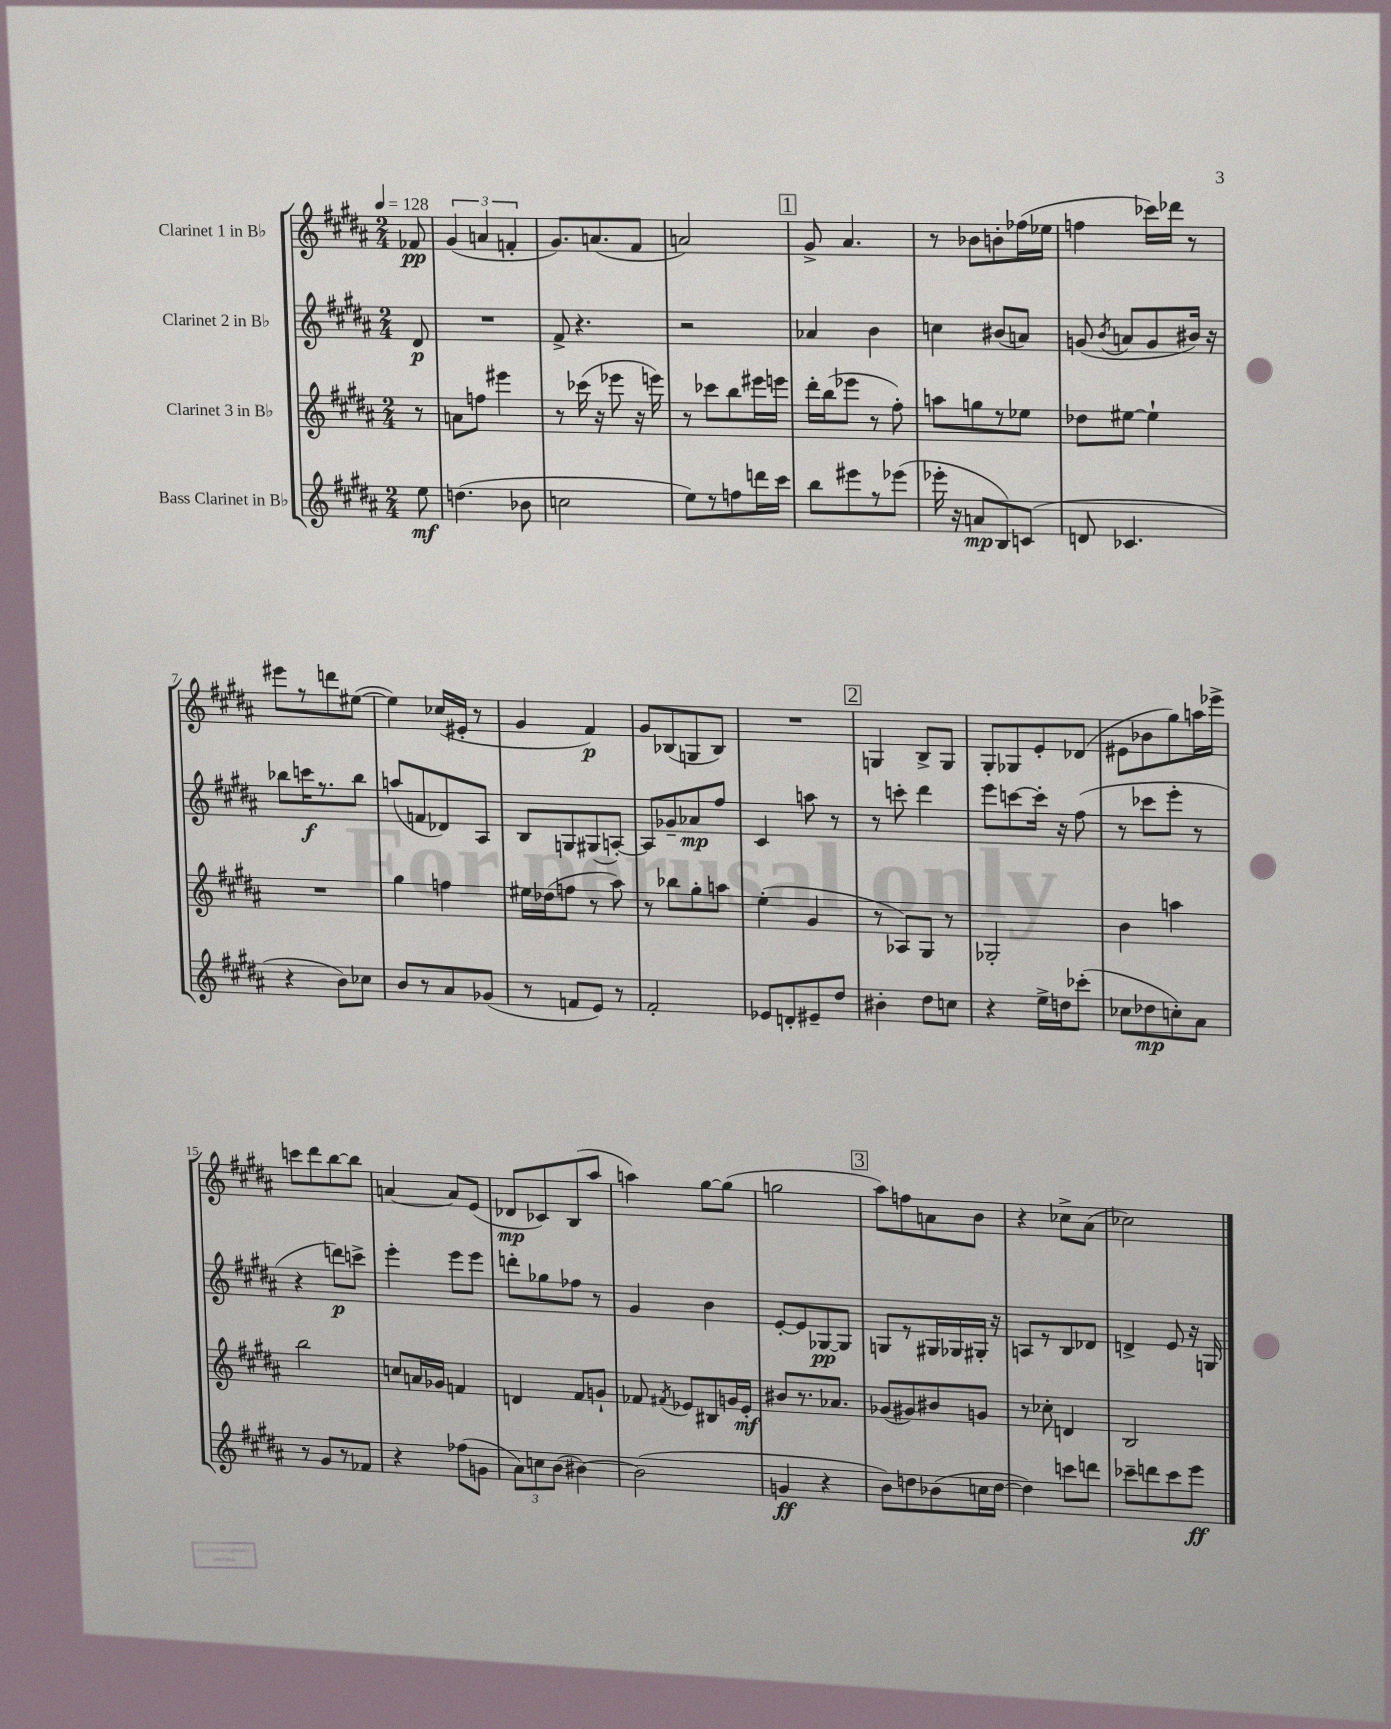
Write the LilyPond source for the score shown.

<<
\new StaffGroup <<
\new Staff = "s0" \with { instrumentName = "Clarinet 1 in Bb" } {
    \clef treble \key b \major \numericTimeSignature \time 2/4 \partial 8 \tempo 4 = 128
    \autoBeamOff fes'8\pp |
    \tuplet 3/2 { gis'4( a'4 f'4-. } |
    gis'8.[) a'8.( fis'8] |
    a'2) |
    \mark \markup { \box "1" } gis'8-> ais'4. |
    r8 bes'8[ b'8-. fes''16( ees''16] |
    f''4 ces'''16[) des'''16] r8 |
    eis'''8[ r8 d'''8 eis''8]~( |
    eis''4) ces''16[( eis'16]-. r8 |
    gis'4 fis'4\p) |
    gis'8[ bes8( g8 bes8]) |
    R2 |
    \mark \markup { \box "2" } g4 b8[-> g8] |
    gis8[-. ges8 e'8-. des'8]( |
    eis'8[ bes'8 gis''8) a''16 ees'''16]-> |
    c'''8[ dis'''8 b''8~ b''8] |
    a'4~ a'8[ e'8]( |
    des'8[\mp ces'8) b8( ais''8] |
    a''4) gis''8[~ gis''8]( |
    g''2 |
    \mark \markup { \box "3" } ais''8[) f''8 a'8 b'8] |
    r4 ces''8[-> ais'8]( |
    ces''2) \bar "|." |
}
\new Staff = "s1" \with { instrumentName = "Clarinet 2 in Bb" } {
    \clef treble \key b \major \numericTimeSignature \time 2/4 \partial 8
    \autoBeamOff dis'8\p |
    R2 |
    fis'8-> r4. |
    r2 |
    \mark \markup { \box "1" } aes'4 b'4 |
    c''4 bis'8[( a'8]) |
    g'8( \acciaccatura { b'8 } a'8[ g'8 bis'16]) r16 |
    bes''8[ c'''16\f r8. bes''8] |
    a''8[( f'8 des'8) ais8] |
    b8[ g8 gis8( a8]~-.) |
    a8[ ges'8-- aes'8\mp fis''8] |
    cis'4 a''8 r8 |
    \mark \markup { \box "2" } r8 c'''8-. dis'''4 |
    e'''8[ c'''8~ c'''16]-. r16 fis''8( |
    r8 ces'''8[ e'''8]-. r8 |
    r4 d'''8[\p) c'''8]-> |
    e'''4-. e'''8[ e'''8] |
    d'''8[-. ges''8 fes''8] r8 |
    gis'4 b'4 |
    e'8[~-. e'8 ges8~\pp ges8] |
    \mark \markup { \box "3" } g8[ r8 gis16 ges16 gis16]-. r16 |
    a8[ r8 b8 des'8] |
    d'4-> e'8 r16 g16 \bar "|." |
}
\new Staff = "s2" \with { instrumentName = "Clarinet 3 in Bb" } {
    \clef treble \key b \major \numericTimeSignature \time 2/4 \partial 8
    \autoBeamOff r8 |
    a'8[ f''8] eis'''4 |
    r8 ces'''16( r16 ees'''8 r16 e'''16) |
    r8 ces'''8[ b''8 eis'''16 e'''16] |
    \mark \markup { \box "1" } dis'''16[-. b''16( ees'''8] r8 fis''8-.) |
    a''8[ g''8 r8 ees''8] |
    des''8[ eis''8]~ eis''4-! |
    R2 |
    gis''4 f''4 |
    eis''16[ des''16( f''8] r8 ais''8) |
    r8 bes''8[ gis''8-. a''8] |
    e''4-.( gis'4 |
    \mark \markup { \box "2" } r8 aes8[) gis8] r8 |
    ges2-. |
    b'4 a''4 |
    b''2 |
    c''8[ a'16 ges'16] f'4 |
    d'4 fis'8[ g'8]-! |
    fes'8 \acciaccatura { fis'8 } ees'8[ bis8 g'16 ees'16]-.\mf |
    bis'8[ r8. aes'8.] |
    \mark \markup { \box "3" } ges'8[( gis'8) bis'8 g'8] |
    r8 ces''8-. d'4 |
    b2 \bar "|." |
}
\new Staff = "s3" \with { instrumentName = "Bass Clarinet in Bb" } {
    \clef treble \key b \major \numericTimeSignature \time 2/4 \partial 8
    \autoBeamOff e''8\mf |
    d''4.( bes'8 |
    c''2 |
    e''8[) r8 f''8 d'''16 cis'''16] |
    \mark \markup { \box "1" } b''8[ eis'''8 r8 ees'''8]( |
    ees'''16-. r16 a'8[\mp b8) c'8]( |
    d'8 ces'4. |
    r4 b'8[) ces''8] |
    b'8[ r8 ais'8 ges'8]( |
    r8 f'8[ e'8]) r8 |
    fis'2-. |
    ees'8[ d'8-. eis'8-- dis''8] |
    \mark \markup { \box "2" } bis'4-. dis''8[ c''8] |
    r4 e''16[-> d''16 ces'''8]-.( |
    ces''8[ des''8\mp c''8-.) ais'8] |
    r8 gis'8[ r8 fes'8] |
    r4 fes''8[( g'8] |
    \tuplet 3/2 { ais'8[) c''8 b'8]( } bis'4~) |
    bis'2( |
    g'4\ff r4 |
    \mark \markup { \box "3" } b'8[) d''8 bes'8( c''16 d''16]~ |
    d''4) c'''8[ d'''8] |
    ces'''8[-- d'''8 ces'''8 e'''8]\ff \bar "|." |
}
>>
>>
